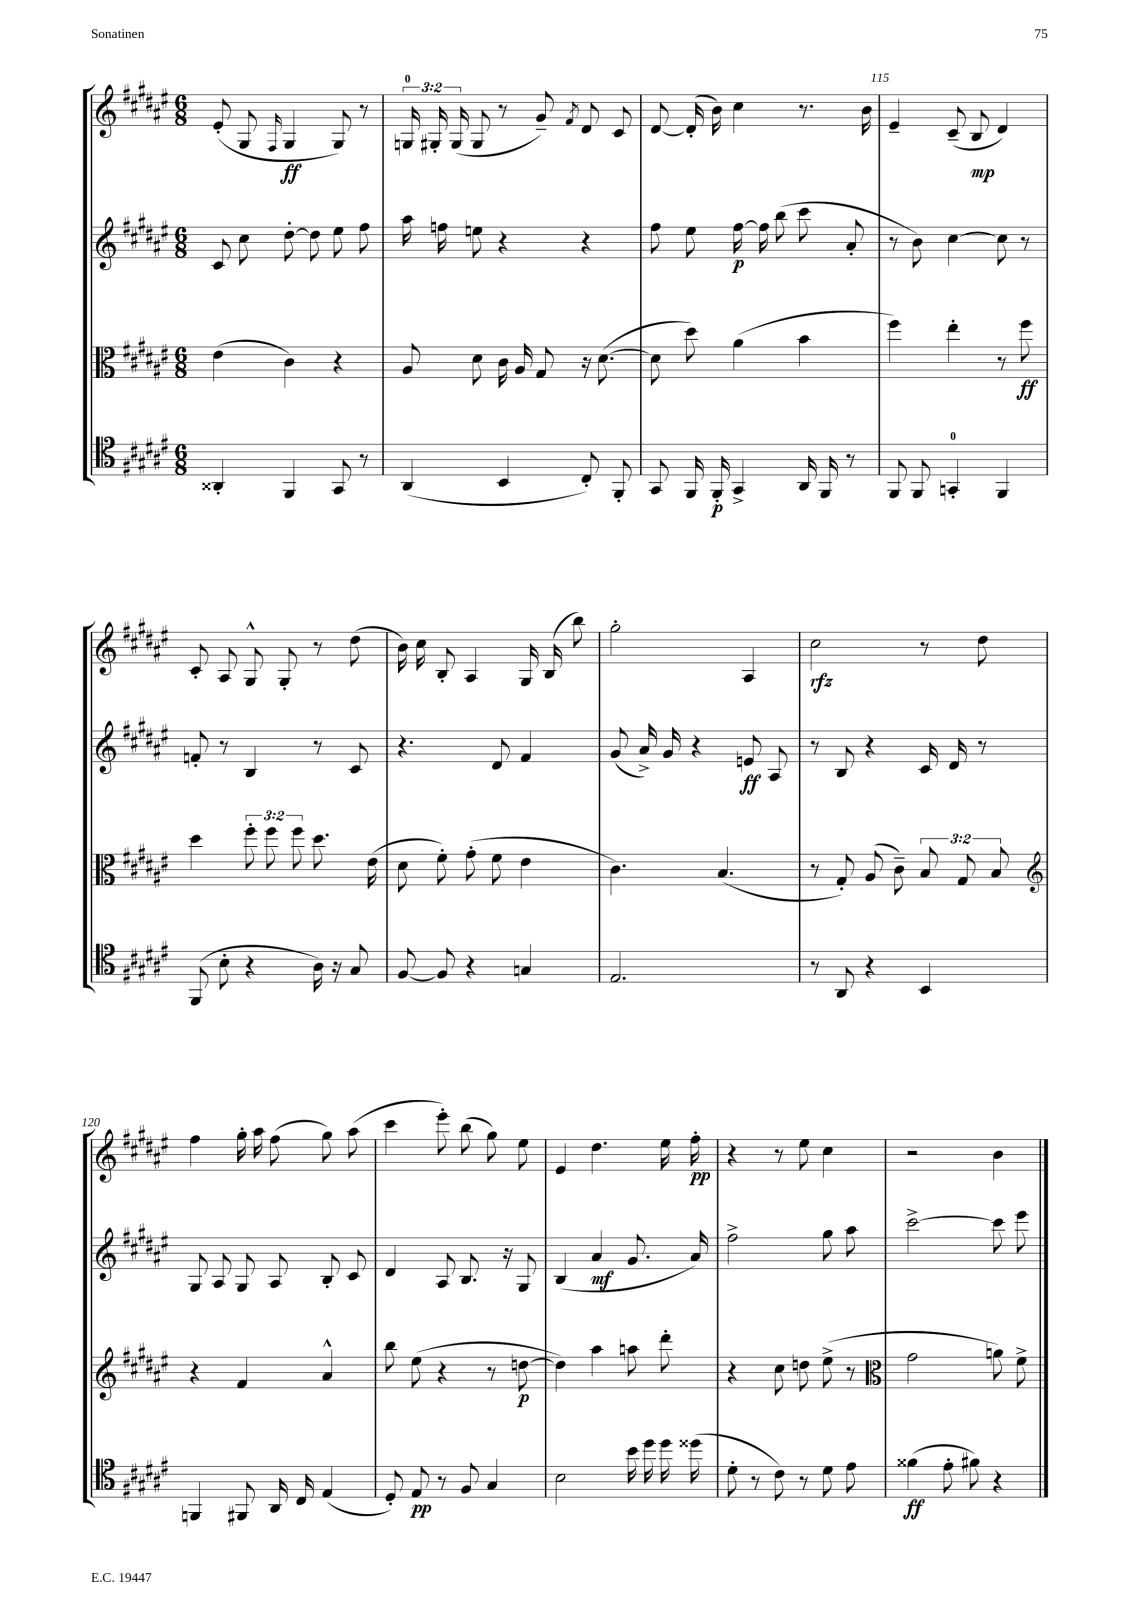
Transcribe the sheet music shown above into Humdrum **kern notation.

**kern	**dynam	**kern	**dynam	**kern	**dynam	**kern	**dynam
*part4	*part4	*part3	*part3	*part2	*part2	*part1	*part1
*staff4	*staff4	*staff3	*staff3	*staff2	*staff2	*staff1	*staff1
*clefC4	*	*clefC3	*	*clefG2	*	*clefG2	*
*k[f#c#g#d#a#e#]	*	*k[f#c#g#d#a#e#]	*	*k[f#c#g#d#a#e#]	*	*k[f#c#g#d#a#e#]	*
*M6/8	*	*M6/8	*	*M6/8	*	*M6/8	*
=112	=112	=112	=112	=112	=112	=112	=112
4AA##X'/	.	(4e#\	.	8c#/	.	(8e#'/	.
.	.	.	.	8cc#\	.	8G#/	.
.	.	.	.	.	.	16qqF#/	.
4FF#/	.	4c#\)	.	[8dd#'\	.	4G#/	ff
.	.	.	.	8dd#\]	.	.	.
8GG#/	.	4r	.	8ee#\	.	8G#/)	.
8r	.	.	.	8ff#\	.	8r	.
=113	=113	=113	=113	=113	=113	=113	=113
(4AA#/	.	8A#/	.	16aa#\	.	24Gn/	.
.	.	.	.	.	.	24G#X'/	.
.	.	.	.	16ffn\	.	.	.
.	.	.	.	.	.	(24G#/	.
.	.	8d#\	.	8een\	.	8G#/	.
4BB/	.	16c#\	.	4r	.	8r	.
.	.	16A#/	.	.	.	.	.
.	.	8G#/	.	.	.	8g#~/)	.
.	.	.	.	.	.	8qf#/	.
8C#'/)	.	16r	.	4r	.	8d#/	.
.	.	([8.d#\	.	.	.	.	.
8FF#'/	.	.	.	.	.	8c#/	.
=114	=114	=114	=114	=114	=114	=114	=114
8GG#/	.	8d#\]	.	8ff#\	.	[8d#/	.
16FF#/	.	8dd#\)	.	8ee#\	.	(16d#'/]	.
16FF#'/	p	.	.	.	.	16b\)	.
4GG#^/	.	(4a#\	.	[16ff#\	p	4cc#\	.
.	.	.	.	16ff#\]	.	.	.
.	.	.	.	(8bb\	.	.	.
16AA#/	.	4b\	.	8ccc#\	.	8.r	.
16FF#/	.	.	.	.	.	.	.
8r	.	.	.	8a#'/	.	.	.
.	.	.	.	.	.	16b\	.
=115	=115	=115	=115	=115	=115	=115	=115
8FF#/	.	4ff#\)	.	8r	.	4e#~/	.
8FF#/	.	.	.	8b\)	.	.	.
4GGn'/	.	4ee#'\	.	[4cc#\	.	(8c#~/	.
.	.	.	.	.	.	8B/	mp
4FF#/	.	8r	.	8cc#\]	.	4d#/)	.
.	.	8ff#\	ff	8r	.	.	.
!!LO:LB:g=z
=116	=116	=116	=116	=116	=116	=116	=116
(8FF#/	.	4dd#\	.	8fn'/	.	8c#'/	.
8B'\	.	.	.	8r	.	8A#/	.
4r	.	12ff#'\	.	4B/	.	8G#^^/	.
.	.	12ff#\	.	.	.	.	.
.	.	.	.	.	.	8G#'/	.
.	.	12ff#\	.	.	.	.	.
16A#\)	.	8.dd#\	.	8r	.	8r	.
16r	.	.	.	.	.	.	.
8G#/	.	.	.	8c#/	.	(8dd#\	.
.	.	(16e#\	.	.	.	.	.
=117	=117	=117	=117	=117	=117	=117	=117
[8F#/	.	8d#\	.	4.r	.	16b\)	.
.	.	.	.	.	.	16cc#\	.
8F#/]	.	8f#'\)	.	.	.	8B'/	.
4r	.	(8g#'\	.	.	.	4A#/	.
.	.	8f#\	.	8d#/	.	.	.
4Gn/	.	4e#\	.	4f#/	.	16G#/	.
.	.	.	.	.	.	(16B/	.
.	.	.	.	.	.	8bb\)	.
=118	=118	=118	=118	=118	=118	=118	=118
2.E#/	.	4.c#\)	.	(8g#/	.	2gg#'\	.
.	.	.	.	16a#^/)	.	.	.
.	.	.	.	16g#/	.	.	.
.	.	.	.	4r	.	.	.
.	.	(4.B/	.	.	.	.	.
.	.	.	.	8en/	ff	4A#/	.
.	.	.	.	8A#/	.	.	.
=119	=119	=119	=119	=119	=119	=119	=119
8r	.	8r	.	8r	.	2cc#\	rfz
8AA#/	.	8G#'/)	.	8B/	.	.	.
4r	.	(8A#/	.	4r	.	.	.
.	.	8c#~\)	.	.	.	.	.
4BB/	.	12B/	.	16c#/	.	8r	.
.	.	.	.	16d#/	.	.	.
.	.	12G#/	.	.	.	.	.
.	.	.	.	8r	.	8dd#\	.
.	.	12B/	.	.	.	.	.
!!LO:LB:g=z
=120	=120	=120	=120	=120	=120	=120	=120
*	*	*clefG2	*	*	*	*	*
4FFn/	.	4r	.	8G#/	.	4ff#\	.
.	.	.	.	8A#/	.	.	.
8FF#X/	.	4f#/	.	8G#/	.	16gg#'\	.
.	.	.	.	.	.	16aa#\	.
16AA#/	.	.	.	8A#/	.	(8ff#\	.
16C#/	.	.	.	.	.	.	.
(4E#/	.	4a#^^/	.	8B'/	.	8gg#\)	.
.	.	.	.	8c#/	.	(8aa#\	.
=121	=121	=121	=121	=121	=121	=121	=121
8D#'/)	.	8bb\	.	4d#/	.	4ccc#\	.
8E#/	pp	(8ee#\	.	.	.	.	.
8r	.	4r	.	8A#/	.	8eee#'\)	.
8F#/	.	.	.	8.B/	.	(8bb\	.
4G#/	.	8r	.	.	.	8gg#\)	.
.	.	.	.	16r	.	.	.
.	.	[8ddn\	p	8G#/	.	8ee#\	.
=122	=122	=122	=122	=122	=122	=122	=122
2B\	.	4dd\])	.	(4B/	.	4e#/	.
.	.	4aa#\	.	4a#/	mf	4.dd#\	.
16b\	.	8aan\	.	8.g#/	.	.	.
16dd#\	.	.	.	.	.	.	.
16dd#\	.	8ddd#'\	.	.	.	16ee#\	.
(16dd##X\	.	.	.	16a#/)	.	16ff#'\	pp
=123	=123	=123	=123	=123	=123	=123	=123
8d#'\	.	4r	.	2ff#^\	.	4r	.
8r	.	.	.	.	.	.	.
8c#\)	.	8cc#\	.	.	.	8r	.
8r	.	8ddn\	.	.	.	8ee#\	.
8d#\	.	(8ee#^\	.	8gg#\	.	4cc#\	.
8e#\	.	8r	.	8aa#\	.	.	.
=124	=124	=124	=124	=124	=124	=124	=124
*	*	*clefC3	*	*	*	*	*
(4f##X\	ff	2g#\	.	[2ccc#^\	.	2r	.
8e#'\	.	.	.	.	.	.	.
8f#X\)	.	.	.	.	.	.	.
4r	.	8an\)	.	8ccc#\]	.	4b\	.
.	.	8f#^\	.	8eee#\	.	.	.
==	==	==	==	==	==	==	==
*-	*-	*-	*-	*-	*-	*-	*-
